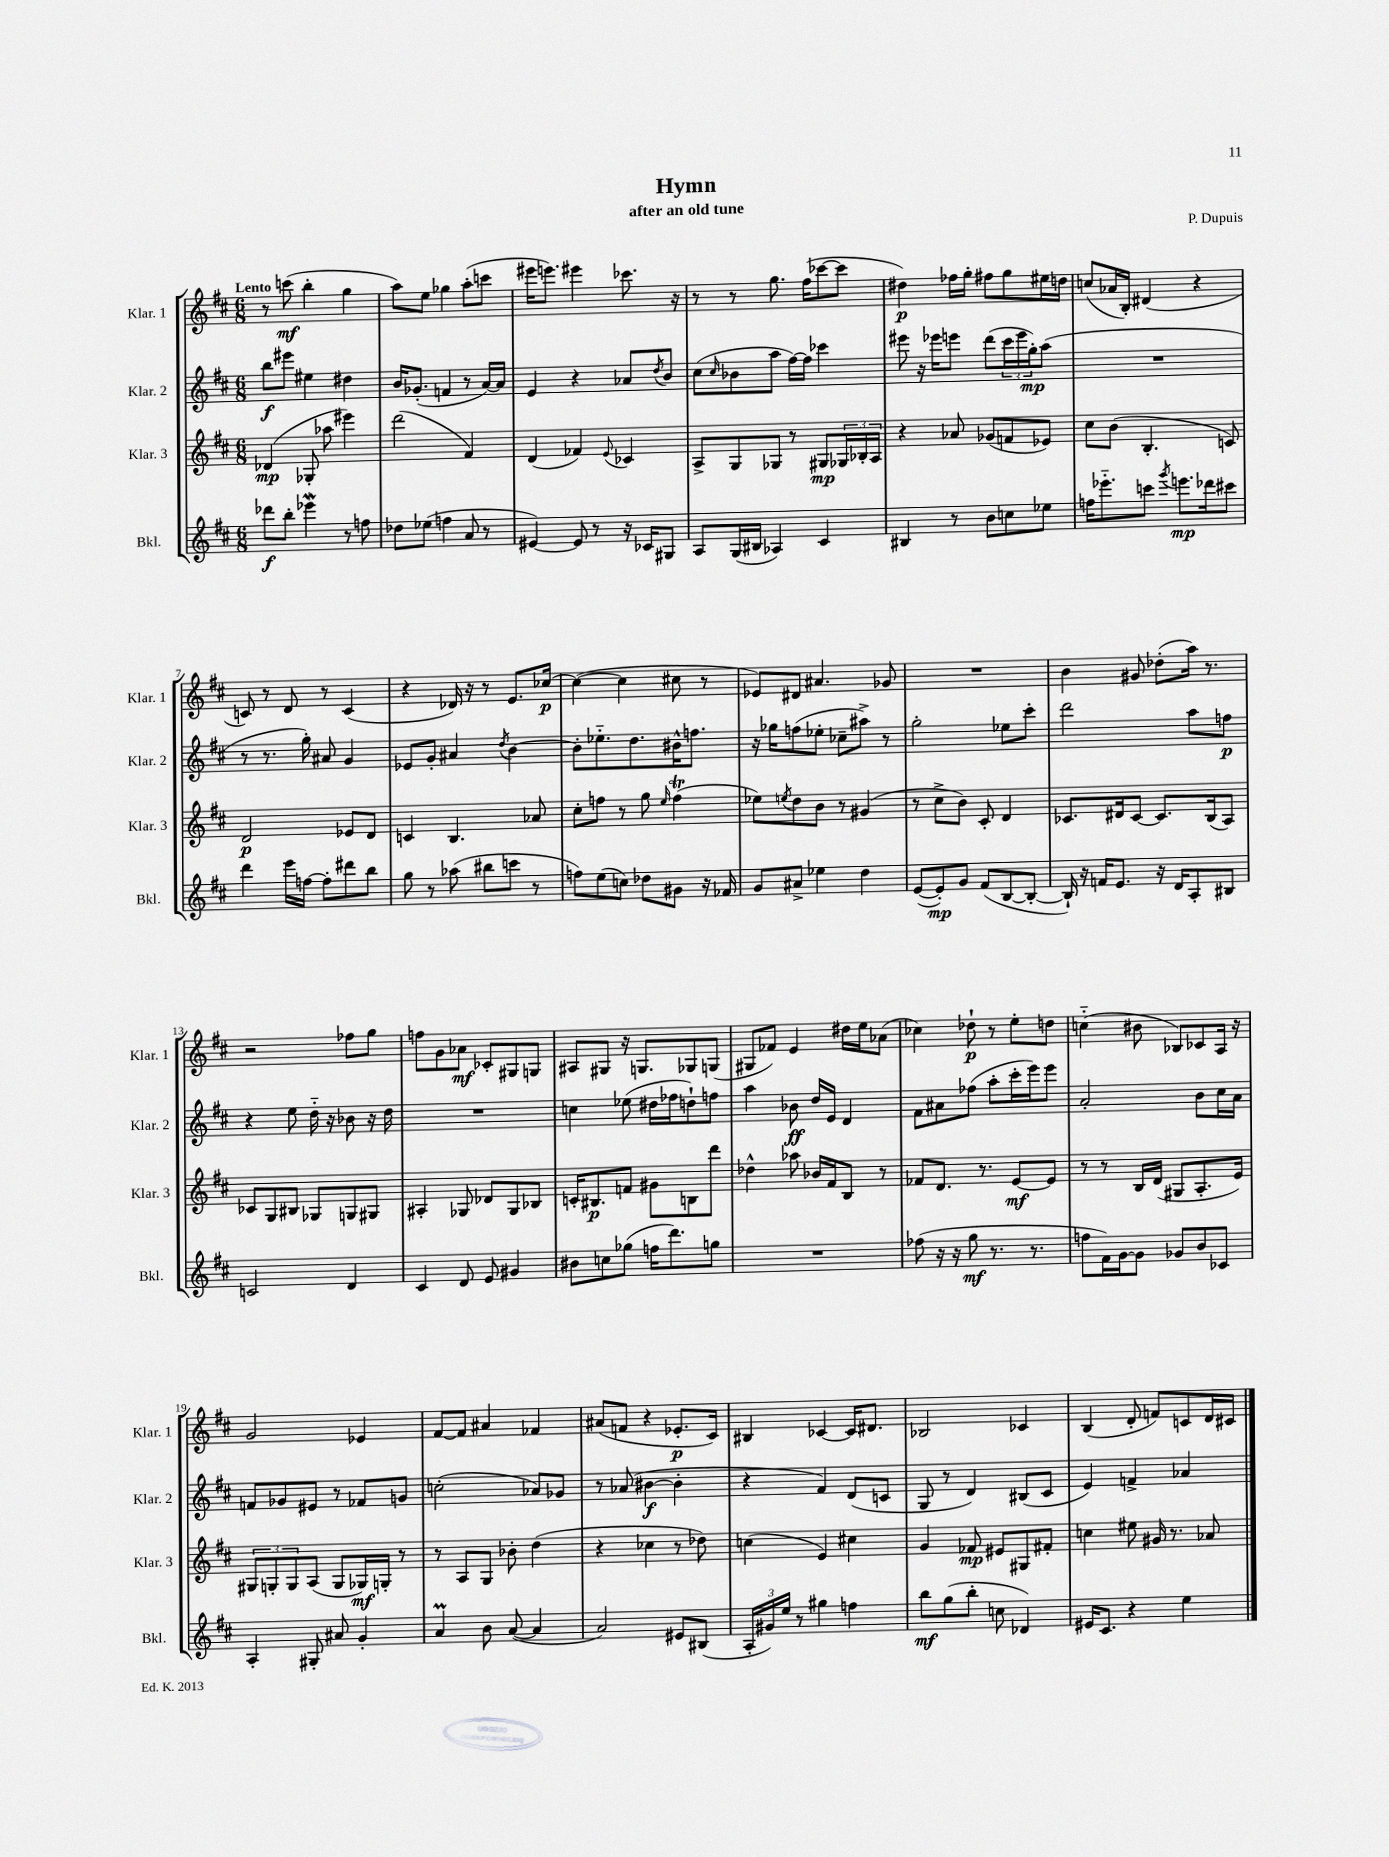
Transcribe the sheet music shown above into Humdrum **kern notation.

**kern	**kern	**kern	**kern
*staff4	*staff3	*staff2	*staff1
*clefG2	*clefG2	*clefG2	*clefG2
*k[f#c#]	*k[f#c#]	*k[f#c#]	*k[f#c#]
*M6/8	*M6/8	*M6/8	*M6/8
8ddd-\L	(4d-/	8bb\L	8r
8bb'\J	.	8eee#\J	(8ccc\
4eee-\	8G-'/	4ee#\	4bb'\
.	8aa-\	.	.
8r	4eee#\)	4dd#\	4gg\
8ff\	.	.	.
=	=	=	=
8dd-\L	(2ddd\	16b/LK	8aa\L)
.	.	(8.g-'/J	.
(8ee-\J	.	.	8ee\J
4ff\	.	4f/	4gg-\
8a/	4f#/)	8r	(8aa'\L
8r	.	[16a/LL)	8ccc\J
.	.	16a/]JJ	.
=	=	=	=
[4e#/)	(4d/	4e/	16eee#\LK
.	.	.	8.eee\J)
8e#/]	4f-/)	4r	4eee#\
8r	.	.	.
.	8qqe/	.	.
16r	4c-/	8a-/L	8.ccc-\
16c-/LK	.	.	.
.	.	8qdd/	.
8G#/J	.	8b/J	.
.	.	.	16r
=	=	=	=
8A/L	8A^/L	(8cc#\L	8r
.	.	16qqcc#/	.
(16G/L	8G/	8b-\	8r
16B#/JJ	.	.	.
4A-/)	8G-/J	8aa\J	8.gg\
.	8r	[16ff#\LL)	.
.	.	16ff#\]JJ	(16ff#\LK
4c#/	8G#/L	4ccc-\	[8ccc-\
.	24G-/L	.	8ccc-\]J
.	24B-'/	.	.
.	24A/JJ	.	.
=	=	=	=
4B#/	4r	8eee#\	4dd#\)
.	.	16r	.
.	.	16eee-\LK	.
8r	8a-/	8eee\J	16ff-\LL
.	.	.	16gg'\JJ
8b\L	(8g-/L	(8ddd\L	8ff#\L
8cc\	8f/	24ccc#\L	8gg\
.	.	24eee\	.
.	.	24gg'\J)	.
8ee-\J	8e-/J)	(8aa\J	16ee#\L
.	.	.	16dd\JJ
=	=	=	=
16ff\LK	8cc#\L	2.r	(8cc/L
8.eee-'~\	.	.	.
.	(8b\J	.	16a-/L
.	.	.	16B'/JJ)
8ccc\J	4.B'/	.	(4d#/
8qggg/	.	.	.
8.eee\L	.	.	.
.	.	.	4r
16ddd-\k	.	.	.
8ccc#\J	8c/)	.	.
=	=	=	=
4ddd\	2d/	8r	8c/)
.	.	8.r	8r
16eee\LL	.	.	8d/
[16ff\JJ	.	16gg'\)	.
8ff'\]L	.	8a#/	8r
8ddd#\	8e-/L	4g/	(4c/
8bb\J	8d/J	.	.
=	=	=	=
8gg\	4c/	8e-/L	4r
8r	.	8g'/J	.
(8aa-\	4.B/	4a#/	16d-/)
.	.	.	16r
8bb#\L	.	.	8r
.	.	8qdd/	.
8ccc\J	.	[4b\	8.e/L
8r	8a-/	.	.
.	.	.	[16cc-/Jk
=	=	=	=
8ff\L)	8cc#'\L	8b'\]L	(4cc-\_
(8ee\	8ff\J	8.ee-'~\	.
8cc\J)	8r	.	4cc-\]
.	.	8.dd\	.
8dd-\L	8gg\	.	.
.	16qqee/	.	.
8g#\J	(4ff\	16b#^^\K	8cc#\
.	.	8.ff\J	.
16r	.	.	8r
16f-/	.	.	.
=	=	=	=
8g/L	8ee-\L)	16r	8e-/L)
.	.	16gg-\LK	.
.	8qee/	.	.
8a#^/J	8dd\	(8ff\	8d#/J
4ee-\	8b\J	8ee-'\J	4.a#/
.	8r	8cc-~\L	.
4dd\	(4g#/	8aa#^\J)	.
.	.	8r	8g-/
=	=	=	=
([8e/L	8r	2gg'\	2.r
8e'/])	8cc#^\L	.	.
8g/J	8b\J)	.	.
(8f#/L	8c#'/	.	.
[8B/	4d/	8ee-\L	.
8B'/_J	.	8ccc#'\J	.
=	=	=	=
16B`/])	8.c-/L	2ddd\	4b\
16r	.	.	.
16f/LK	.	.	.
8.e/J	16d#/k	.	.
.	[8c-/J	.	8g#/
16r	8.c-/]L	.	(8dd-'\L
16d/LK	.	.	.
8A'/	.	8aa\L	16aa\Jk)
.	(16B/k	.	8.r
8B#/J	8A/J)	8ff\J	.
=	=	=	=
2c/	8c-/L	4r	2r
.	8G/	.	.
.	8B#/J	8ee\	.
.	8G-/L	16dd'~\	.
.	.	16r	.
4d/	8G/	8b-\	8ff-\L
.	8G#/J	16r	8gg\J
.	.	16dd\	.
=	=	=	=
4c#/	4A#'/	2.r	8ff\L
.	.	.	8g\
8d/	8G-/	.	8a-\J
8e/	8d-/L	.	8c-'/L
4g#/	8G-/	.	8G#/
.	8B-/J	.	8G/J
=	=	=	=
8b#\L	16c'/LK	4cc\	8A#/L
.	8.B#/	.	.
8cc\	.	.	8G#/J
(8gg-\J	8f/J	(8ee-\	16r
.	.	.	8.G/L
16ff\LK	8g#\L	16dd#\LL	.
8.ddd\)	.	16ff-\J	.
.	8B\	8dd`\)	8G-/
8gg\J	8ddd\J	8ff\J	(8G/J
=	=	=	=
2.r	4dd-^^\	4aa\	8G#/L
.	.	.	8f-/J)
.	8aa-\	8b-\	4e/
.	16b-/LL	16dd/LL	.
.	16f#/J	16e/JJ	.
.	8B/J	4d/	16dd#\LL
.	.	.	16ee\J
.	8r	.	(8a-\J
=	=	=	=
(8ff-\	8f-/L	8f#\L	4cc-\)
16r	8.d/J	8a#\	.
16r	.	.	.
8gg\	.	(8ff-\J	8dd-`\
.	8.r	.	.
8.r	.	8aa'\L	8r
.	[8e/L	16ccc#'\L	8ee'\L
8.r	.	16eee\J)	.
.	8e/]J	8eee\J	8dd\J
=	=	=	=
8ff\L	8r	2a'/	(4cc'~\
16f#\L)	8r	.	.
[16g\J	.	.	.
8g\]J	16B/LL	.	8b#\
.	(16d/JJ	.	.
8g-/L	8G#/L	.	8B-/L)
8b/	8.A'/	8b\L	8c-/
8c-/J	.	16cc#\L	16A/Jk
.	16e/Jk)	16a\JJ	16r
=	=	=	=
4A'/	12G#/L	8f/L	2g/
.	12G'/	.	.
.	.	8g-/	.
.	12G/	.	.
8G#'/	(8A/J	8e#/J	.
8a#/	8G/L	8r	.
4g'/	16G-/L)	8f-/L	4e-/
.	16G'/JJ	.	.
.	8r	8g/J	.
=	=	=	=
4a/	8r	(2cc'\	[8f#/L
.	8A/L	.	8f#/]J
8b\	8G/J	.	4a#/
([8a/	8b-'\	.	.
4a/]	(4dd\	8a-/L)	4f-/
.	.	8g-/J	.
=	=	=	=
2a/)	4r	8r	(8a#/L
.	.	(8a-/	8f/J
.	4cc-\	[4b#\	4r
8e#/L	8r	4b#'\]	8.e-'/L
(8B#/J	8dd-\)	.	.
.	.	.	16c#/Jk)
=	=	=	=
24A'/LL	(4cc\	4r	4B#/
24g#/)	.	.	.
24ee/JJ	.	.	.
8r	.	.	.
4gg#\	4e/)	4f#/)	[4c-/
4ff\	4cc#\	(8d/L	16c-/]LK
.	.	.	8.d#/J
.	.	8c/J	.
=	=	=	=
8bb\L	4g/	8G/	2B-/
(8gg\	.	8r	.
8bb'\J	8f-/	4d/)	.
8cc\	8e#/L	.	.
4d-/)	8G#/	(8B#/L	4c-/
.	8f#'/J	8c#/J	.
=	=	=	=
16e#/LK	4cc\	4e/)	(4B/
8.c#/J	.	.	.
4r	8ee#\	4f^/	8d'/
.	16g#/	.	8f/L)
.	8.r	.	.
4ee\	.	4a-/	8c/
.	8a-/	.	16d/L
.	.	.	16c#/JJ
==	==	==	==
*-	*-	*-	*-
